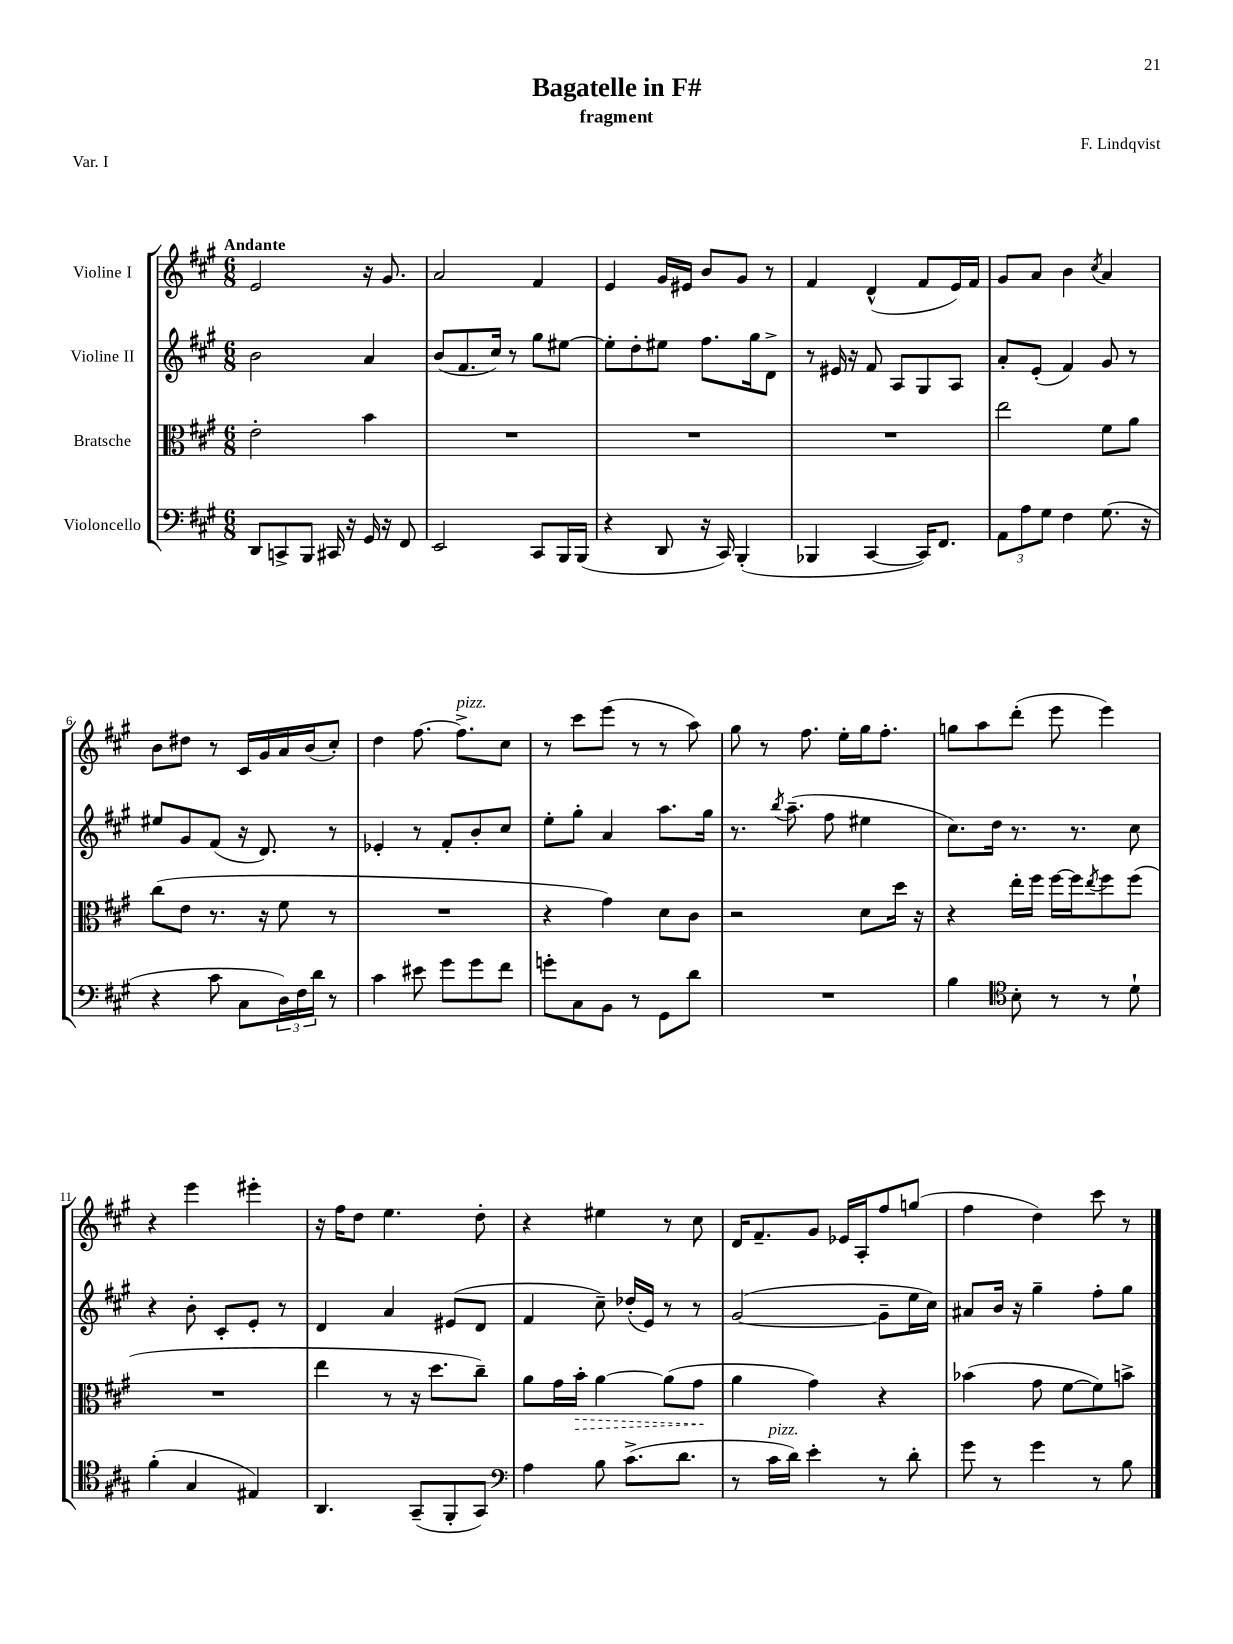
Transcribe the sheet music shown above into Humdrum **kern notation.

**kern	**kern	**kern	**kern
*staff4	*staff3	*staff2	*staff1
*clefF4	*clefC3	*clefG2	*clefG2
*k[f#c#g#]	*k[f#c#g#]	*k[f#c#g#]	*k[f#c#g#]
*M6/8	*M6/8	*M6/8	*M6/8
8DD	2e'	2b	2e
8CC^	.	.	.
8BBB	.	.	.
16CC#	.	.	.
16r	.	.	.
16GG#	4b	4a	16r
16r	.	.	8.g#
8FF#	.	.	.
=	=	=	=
2EE	2.r	(8b	2a
.	.	8.f#	.
.	.	16cc#)	.
.	.	8r	.
8CC#	.	8gg#	4f#
16BBB	.	[8ee#	.
(16BBB	.	.	.
=	=	=	=
4r	2.r	8ee#']	4e
.	.	8dd'	.
8DD	.	8ee#	16g#
.	.	.	16e#
16r	.	8.ff#	8b
16CC#)	.	.	.
(4BBB'	.	.	8g#
.	.	16gg#	.
.	.	8d^	8r
=	=	=	=
4BBB-	2.r	8r	4f#
.	.	16e#	.
.	.	16r	.
[4CC#	.	8f#	(4d^^
.	.	8A	.
16CC#])	.	8G#	8f#
8.FF#	.	.	.
.	.	8A	16e)
.	.	.	16f#
=	=	=	=
12AA	2ee	8a'	8g#
12A	.	.	.
.	.	(8e'	8a
12G#	.	.	.
4F#	.	4f#)	4b
.	.	.	8qcc#
(8.G#	8f#	8g#	4a
.	8a	8r	.
16r	.	.	.
=	=	=	=
4r	(8cc#	8ee#	8b
.	8e	8g#	8dd#
8c#	8.r	(8f#	8r
8C#	.	16r	16c#
.	16r	8.d)	16g#
24D)	8f#	.	16a
24F#	.	.	.
.	.	.	(16b
24d	.	.	.
8r	8r	8r	8cc#')
=	=	=	=
4c#	2.r	4e-'	4dd
8e#	.	8r	[8.ff#
8g#	.	8f#'	.
.	.	.	8.ff#^]
8g#	.	8b'	.
8f#	.	8cc#	8cc#
=	=	=	=
8g'	4r	8ee'	8r
8C#	.	8gg#'	8ccc#
8BB	4g#)	4a	(8eee
8r	.	.	8r
8GG#	8d	8.aa	8r
8d	8c#	.	8aa)
.	.	16gg#	.
=	=	=	=
2.r	2r	8.r	8gg#
.	.	.	8r
.	.	8qbb	.
.	.	(8.aa~	.
.	.	.	8.ff#
.	.	8ff#	.
.	.	.	16ee'
.	8d	4ee#	16gg#
.	.	.	8.ff#'
.	16dd	.	.
.	16r	.	.
=	=	=	=
4B	4r	8.cc#)	8gg
.	.	.	8aa
.	.	16dd	.
*clefC4	*	*	*
8B'	16ee'	8.r	(8ddd'
.	16ff#	.	.
8r	[16ff#	.	8eee
.	16ff#]	8.r	.
.	8qee	.	.
8r	8ff#	.	4eee)
8d`	(8ff#	8cc#	.
=	=	=	=
(4f#'	2.r	4r	4r
4G#	.	8b'	4eee
.	.	8c#'	.
4E#)	.	8e'	4eee#'
.	.	8r	.
=	=	=	=
4.AA	4ee	4d	16r
.	.	.	16ff#
.	.	.	8dd
.	8r	4a	4.ee
(8GG#~	16r	.	.
.	8.dd	.	.
8FF#'	.	(8e#	.
8GG#)	8cc#~)	8d	8dd'
=	=	=	=
*clefF4	*	*	*
4A	8a	4f#	4r
.	16g#	.	.
.	16b'	.	.
8B	[4a	8cc#~)	4ee#
(8.c#^	.	(16dd-'	.
.	.	16e)	.
.	(8a]	8r	8r
8.d	.	.	.
.	8g#	8r	8cc#
=	=	=	=
8r	4a	([2g#	16d
.	.	.	8.f#~
16c#	.	.	.
16d)	.	.	.
4e'	4g#)	.	8g#
.	.	.	16e-
.	.	.	16A'
8r	4r	8g#~]	8ff#
8d'	.	16ee	(8gg
.	.	16cc#)	.
=	=	=	=
8g#	(4b-	8a#	4ff#
8r	.	16b	.
.	.	16r	.
4g#	8g#	4gg#~	4dd)
.	[8f#	.	.
8r	8f#])	8ff#'	8ccc#
8B	8b^	8gg#	8r
==	==	==	==
*-	*-	*-	*-
